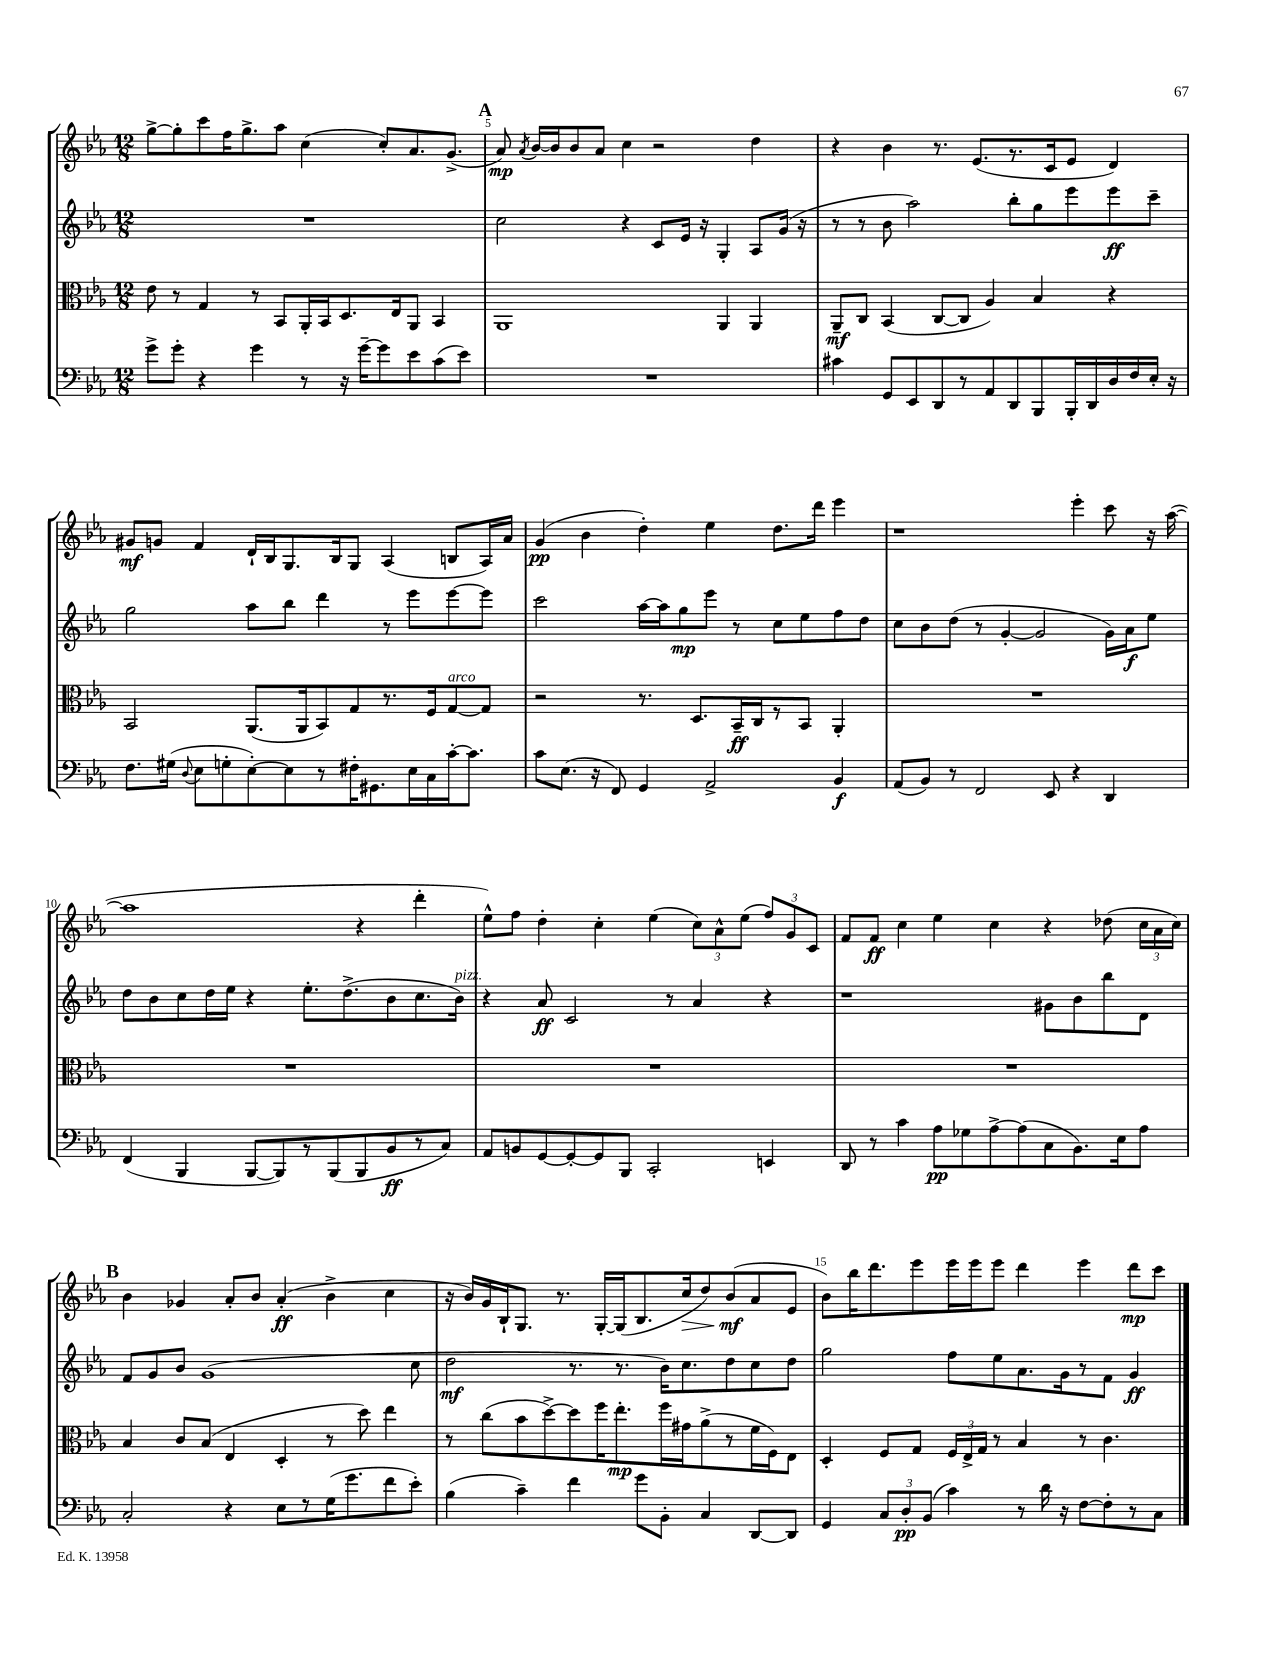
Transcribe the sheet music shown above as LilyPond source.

<<
\new StaffGroup <<
\new Staff = "s0" {
    \clef treble \key ees \major \numericTimeSignature \time 12/8
    \autoBeamOff g''8[~-> g''8-. c'''8 f''16 g''8.-> aes''8] c''4( c''8[-.) aes'8. g'8.]->( |
    \mark \markup { \bold "A" } aes'8\mp) \acciaccatura { aes'8 } bes'16[~ bes'16 bes'8 aes'8] c''4 r2 d''4 |
    r4 bes'4 r8. ees'8.[( r8. c'16 ees'8] d'4) |
    gis'8[\mf g'8] f'4 d'16[-! bes16 g8. bes16 g8] aes4( b8[ aes16) aes'16] |
    g'4\pp( bes'4 d''4-.) ees''4 d''8.[ d'''16] ees'''4 |
    r1 ees'''4-. c'''8 r16 aes''16~( |
    aes''1 r4 d'''4-. |
    ees''8[-^) f''8] d''4-. c''4-. ees''4( \tuplet 3/2 { c''8[) aes'8-^ ees''8]( } \tuplet 3/2 { f''8[) g'8 c'8] } |
    f'8[ f'8]\ff c''4 ees''4 c''4 r4 des''8( \tuplet 3/2 { c''16[ aes'16 c''16]) } |
    \mark \markup { \bold "B" } bes'4 ges'4 aes'8[-. bes'8] aes'4-.\ff( bes'4-> c''4 |
    r16 bes'16[) g'16 bes16-! g8.] r8. g16[~-. g16( bes8. c''16\> d''8) bes'8\mf\!( aes'8 ees'8] |
    bes'8[) bes''16 d'''8. ees'''8 ees'''16 ees'''16 ees'''8] d'''4 ees'''4 d'''8[\mp c'''8] \bar "|." |
}
\new Staff = "s1" {
    \clef treble \key ees \major \numericTimeSignature \time 12/8
    \autoBeamOff R1. |
    \mark \markup { \bold "A" } c''2 r4 c'8[ ees'16] r16 g4-. aes8[ g'16]( r16 |
    r8 r8 bes'8 aes''2) bes''8[-. g''8 ees'''8 ees'''8\ff c'''8]-- |
    g''2 aes''8[ bes''8] d'''4 r8 ees'''8[ ees'''8~ ees'''8] |
    c'''2 aes''16[~ aes''16 g''8\mp ees'''8] r8 c''8[ ees''8 f''8 d''8] |
    c''8[ bes'8 d''8]( r8 g'4~-. g'2 g'16[) aes'16\f ees''8] |
    d''8[ bes'8 c''8 d''16 ees''16] r4 ees''8.[-. d''8.->( bes'8 c''8. bes'16]^\markup { \italic "pizz." }) |
    r4 aes'8\ff c'2 r8 aes'4 r4 |
    r1 gis'8[ bes'8 bes''8 d'8] |
    \mark \markup { \bold "B" } f'8[ g'8 bes'8] g'1( c''8 |
    d''2\mf r8. r8. bes'16[) c''8. d''8 c''8 d''8] |
    g''2 f''8[ ees''8 aes'8. g'16 r8 f'8] g'4\ff \bar "|." |
}
\new Staff = "s2" {
    \clef alto \key ees \major \numericTimeSignature \time 12/8
    \autoBeamOff ees'8 r8 g4 r8 bes,8[ aes,16-. bes,16 d8. ees16 aes,8] bes,4 |
    \mark \markup { \bold "A" } aes,1 aes,4 aes,4 |
    aes,8[--\mf c8] bes,4( c8[~ c8] aes4) bes4 r4 |
    bes,2 aes,8.[( aes,16 bes,8) g8 r8. f16 g8~^\markup { \italic "arco" } g8] |
    r2 r8. d8.[ bes,16--\ff c16 r8 bes,8] aes,4-. |
    R1. |
    R1. |
    R1. |
    R1. |
    \mark \markup { \bold "B" } bes4 c'8[ bes8]( ees4 d4-. r8 d''8) ees''4 |
    r8 c''8[( bes'8 d''8~->) d''8 f''16 ees''8.-.\mp f''16 gis'16 aes'8->( r8 f'16 f16) ees8] |
    d4-. f8[ g8] \tuplet 3/2 { f16[ ees16-> g16] } r8 bes4 r8 c'4. \bar "|." |
}
\new Staff = "s3" {
    \clef bass \key ees \major \numericTimeSignature \time 12/8
    \autoBeamOff g'8[-> g'8]-. r4 g'4 r8 r16 g'16[~-- g'8 ees'8 c'8( ees'8]) |
    \mark \markup { \bold "A" } R1. |
    cis'4 g,8[ ees,8 d,8 r8 aes,8 d,8 bes,,8 bes,,16-. d,16 d16 f16 ees16]-. r16 |
    f8.[ gis16]( \appoggiatura { d8 } ees8[ g8-. ees8~-.) ees8 r8 fis16-. gis,8. ees16 c16 c'16~-. c'8.] |
    c'8[ ees8.]( r16 f,8) g,4 aes,2-> bes,4\f |
    aes,8[( bes,8]) r8 f,2 ees,8 r4 d,4 |
    f,4( bes,,4 bes,,8[~ bes,,8) r8 bes,,8( bes,,8 bes,8\ff r8 c8]) |
    aes,8[ b,8 g,8~ g,8~-. g,8 bes,,8] c,2-. e,4 |
    d,8 r8 c'4 aes8[\pp ges8 aes8~-> aes8( c8 bes,8.) ees16 aes8] |
    \mark \markup { \bold "B" } c2-. r4 ees8[ r8 g16( g'8. f'8 ees'8]-.) |
    bes4( c'4--) f'4 g'8[ bes,8]-. c4 d,8[~ d,8] |
    g,4 \tuplet 3/2 { c8[ d8-.\pp bes,8]( } c'4) r8 d'16 r16 f8[~ f8-. r8 c8] \bar "|." |
}
>>
>>
\layout { \context { \Score currentBarNumber = #4 \override BarNumber.break-visibility = ##(#f #t #t) barNumberVisibility = #(every-nth-bar-number-visible 5) } }
